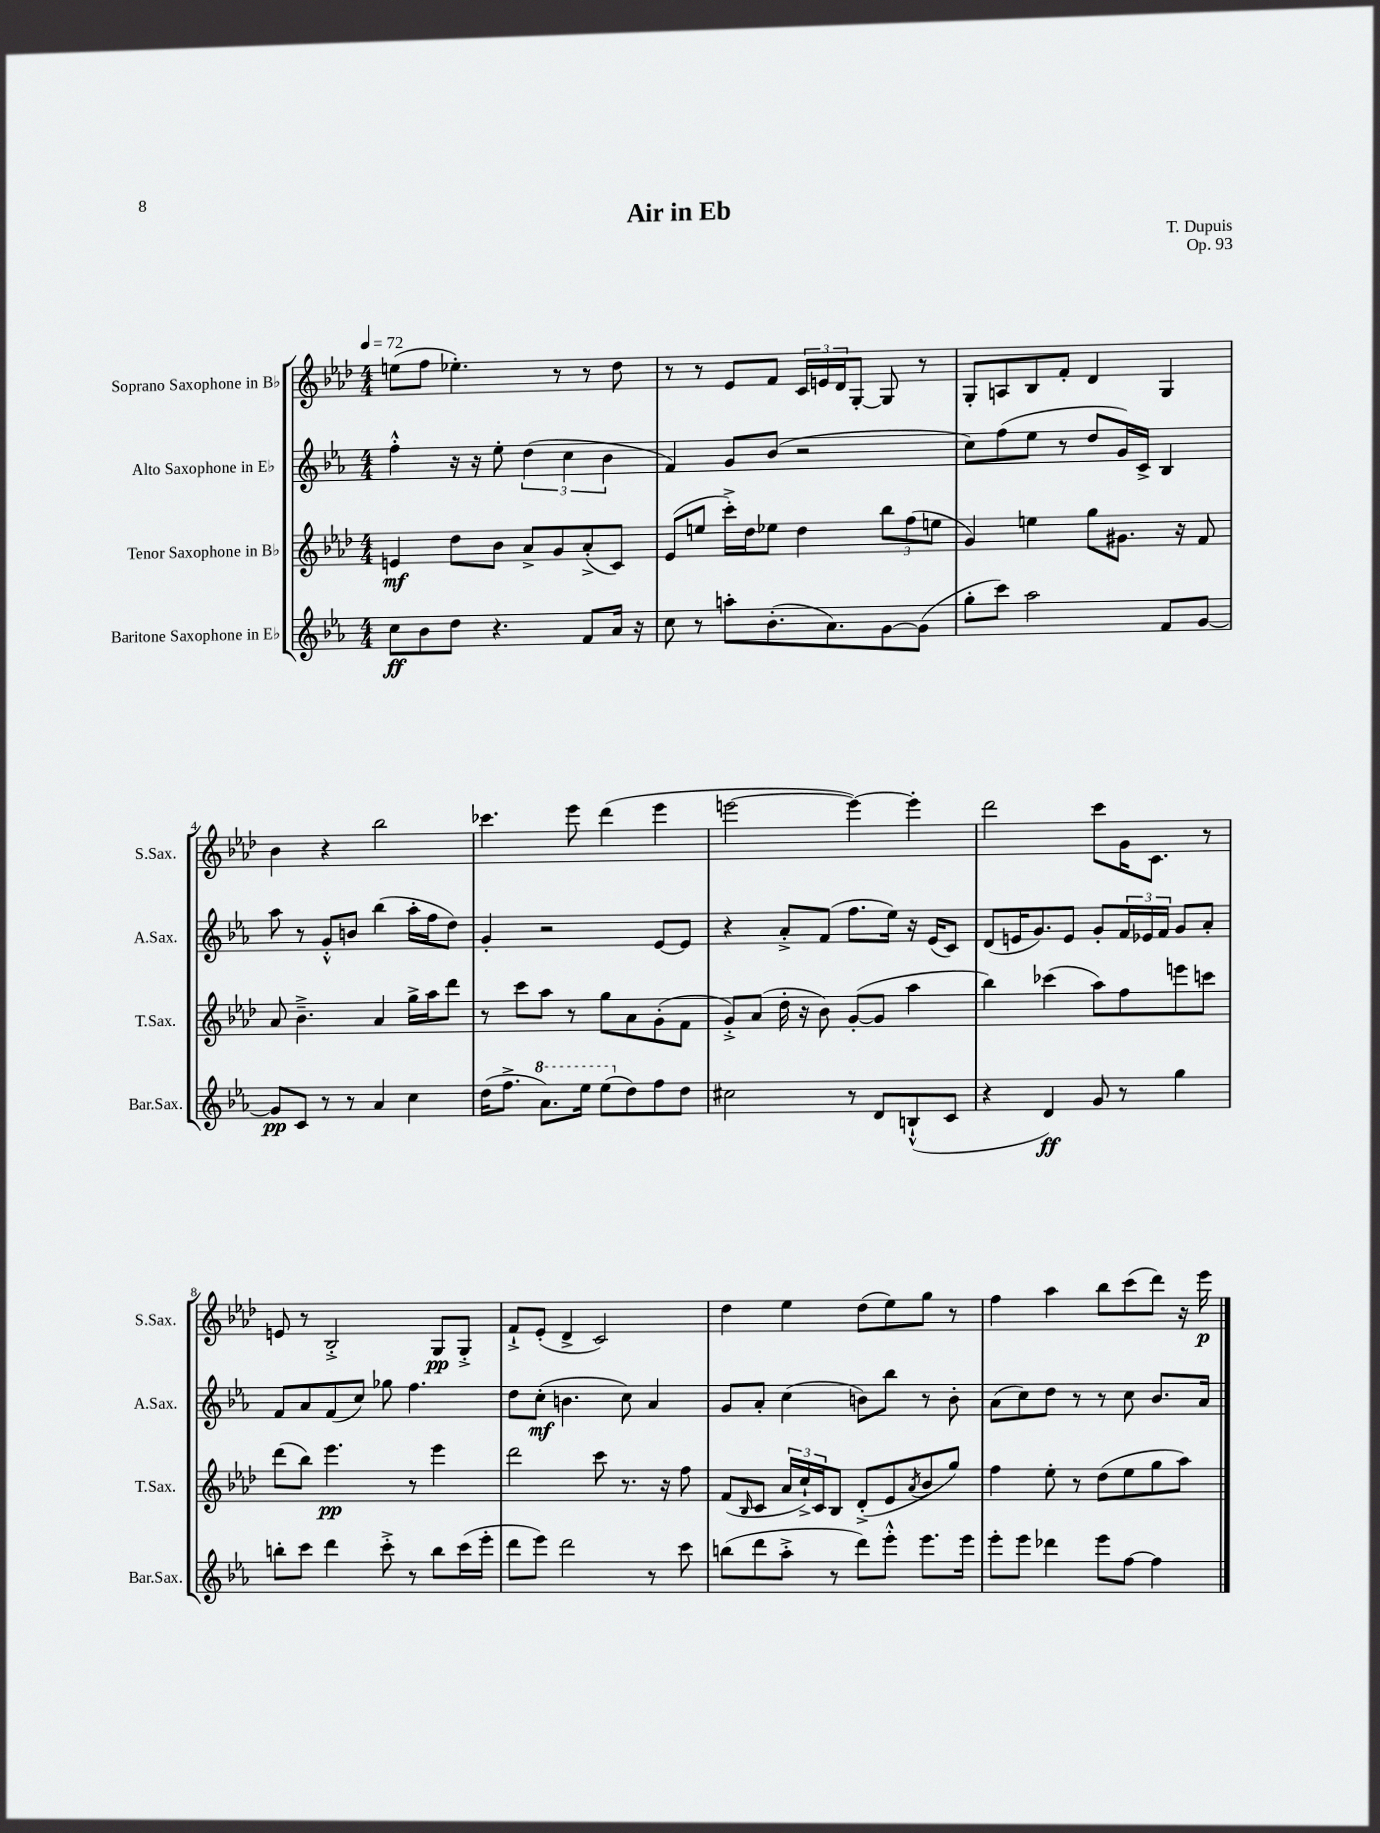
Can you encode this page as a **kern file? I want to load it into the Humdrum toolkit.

**kern	**dynam	**kern	**dynam	**kern	**dynam	**kern	**dynam
*part4	*part4	*part3	*part3	*part2	*part2	*part1	*part1
*staff4	*staff4	*staff3	*staff3	*staff2	*staff2	*staff1	*staff1
*I"Baritone Saxophone in E♭	*	*I"Tenor Saxophone in B♭	*	*I"Alto Saxophone in E♭	*	*I"Soprano Saxophone in B♭	*
*I'Bar.Sax.	*	*I'T.Sax.	*	*I'A.Sax.	*	*I'S.Sax.	*
*clefG2	*	*clefG2	*	*clefG2	*	*clefG2	*
*k[b-e-a-]	*	*k[b-e-a-d-]	*	*k[b-e-a-]	*	*k[b-e-a-d-]	*
*M4/4	*	*M4/4	*	*M4/4	*	*M4/4	*
*MM72	*	*MM72	*	*MM72	*	*MM72	*
=1	=1	=1	=1	=1	=1	=1	=1
8cc\L	ff	4en/	mf	4ff'^^\	.	(8een\L	.
8b-\	.	.	.	.	.	8ff\J	.
8dd\J	.	8dd-\L	.	16r	.	4.ee-X'\)	.
.	.	.	.	16r	.	.	.
4.r	.	8b-\J	.	8ee-'\	.	.	.
.	.	8a-^/L	.	(6dd\	.	.	.
.	.	8g/	.	.	.	8r	.
.	.	.	.	6cc\	.	.	.
8f/L	.	(8a-'^/	.	.	.	8r	.
.	.	.	.	6b-\	.	.	.
16a-/Jk	.	8c/J)	.	.	.	8dd-\	.
16r	.	.	.	.	.	.	.
=2	=2	=2	=2	=2	=2	=2	=2
8cc\	.	(8e-/L	.	4f/)	.	8r	.
8r	.	8een/J	.	.	.	8r	.
8aan'\L	.	16ccc'^\LL)	.	8g/L	.	8e-/L	.
.	.	16dd-\J	.	.	.	.	.
(8.b-'\	.	8ee-X\J	.	(8b-/J	.	8f/J	.
.	.	4dd-\	.	2r	.	24c/LL	.
.	.	.	.	.	.	24en/	.
8.a-\)	.	.	.	.	.	.	.
.	.	.	.	.	.	24d-/J	.
.	.	.	.	.	.	[8G'/J	.
[8g\	.	12bb-\L	.	.	.	8G/]	.
.	.	(12ff\	.	.	.	.	.
(8g\J]	.	.	.	.	.	8r	.
.	.	12een\J	.	.	.	.	.
=3	=3	=3	=3	=3	=3	=3	=3
8gg'\L	.	4g/)	.	8cc\L)	.	8G'/L	.
8ccc\J)	.	.	.	(8ff\	.	8An/	.
2aa-\	.	4een\	.	8ee-\J	.	8B-/	.
.	.	.	.	8r	.	8f'/J	.
.	.	8gg\L	.	8dd/L	.	4d-/	.
.	.	8.g#X\J	.	16g/L)	.	.	.
.	.	.	.	16c^/JJ	.	.	.
8f/L	.	.	.	4B-/	.	4G/	.
.	.	16r	.	.	.	.	.
[8g/J	.	8f/	.	.	.	.	.
!!LO:LB:g=z
=4	=4	=4	=4	=4	=4	=4	=4
8g/L]	pp	8a-/	.	8aa-\	.	4b-\	.
8c/J	.	4.b-~^\	.	8r	.	.	.
8r	.	.	.	8g'^^/L	.	4r	.
8r	.	.	.	8bn/J	.	.	.
4a-/	.	4a-/	.	(4bb-\	.	2bb-\	.
4cc\	.	16gg^\LL	.	16aa-'\LL	.	.	.
.	.	16aa-\J	.	16ff\J	.	.	.
.	.	8ddd-\J	.	8dd\J)	.	.	.
=5	=5	=5	=5	=5	=5	=5	=5
(16dd\KL	.	8r	.	4g'/	.	4.ccc-X\	.
8.ff^\J	.	.	.	.	.	.	.
.	.	8ccc\L	.	.	.	.	.
*8va	*	*	*	*	*	*	*
8.aa-\L)	.	8aa-\J	.	2r	.	.	.
.	.	8r	.	.	.	8eee-\	.
16eee-\Jk	.	.	.	.	.	.	.
(8eee-\L	.	8gg\L	.	.	.	(4ddd-\	.
*X8va	*	*	*	*	*	*	*
8dd\)	.	8a-\	.	.	.	.	.
8ff\	.	(8g'\	.	[8e-/L	.	4eee-\	.
8dd\J	.	8f\J	.	8e-/J]	.	.	.
=6	=6	=6	=6	=6	=6	=6	=6
2cc#X\	.	8g'^/L)	.	4r	.	[2eeen\	.
.	.	(8a-/J	.	.	.	.	.
.	.	16dd-'\	.	8a-'^/L	.	.	.
.	.	16r	.	.	.	.	.
.	.	8b-\)	.	(8f/J	.	.	.
8r	.	([8g'/L	.	8.ff\L	.	4eee\_)	.
8d/L	.	8g/J]	.	.	.	.	.
.	.	.	.	16ee-\Jk)	.	.	.
(8Bn`^^/	.	4aa-\	.	16r	.	4eee'\]	.
.	.	.	.	(16e-/KL	.	.	.
8c/J	.	.	.	8c/J)	.	.	.
=7	=7	=7	=7	=7	=7	=7	=7
4r	.	4bb-\)	.	(8d/L	.	2ddd-\	.
.	.	.	.	16en/K	.	.	.
.	.	.	.	8.g/)	.	.	.
4d/)	ff	(4ccc-X\	.	.	.	.	.
.	.	.	.	8e/J	.	.	.
8g/	.	8aa-\L)	.	8g'/L	.	8ccc\L	.
8r	.	8ff\	.	24f/L	.	16g\K	.
.	.	.	.	24e-X/	.	.	.
.	.	.	.	.	.	8.c\J	.
.	.	.	.	24f/JJ	.	.	.
4gg\	.	8eeen\	.	8g/L	.	.	.
.	.	8cccn\J	.	8a-'/J	.	8r	.
!!LO:LB:g=z
=8	=8	=8	=8	=8	=8	=8	=8
8bbn'\L	.	(8ddd-\L	.	8f/L	.	8en/	.
8ccc\J	.	8bb-\J)	.	8a-/	.	8r	.
4ddd\	.	4.eee-\	pp	(8f/	.	2B-'^/	.
.	.	.	.	8cc/J)	.	.	.
8ccc'^\	.	.	.	8gg-X\	.	.	.
8r	.	8r	.	4.ff\	.	.	.
8bb\L	.	4eee-\	.	.	.	8G/L	pp
(16ccc\L	.	.	.	.	.	8G'^/J	.
16eee-'\JJ	.	.	.	.	.	.	.
=9	=9	=9	=9	=9	=9	=9	=9
8ddd\L	.	2ddd-\	.	8dd\L	.	8f`^/L	.
8eee-\J)	.	.	.	(8cc'\J	mf	(8e-'/J	.
2ddd\	.	.	.	4.bn\	.	4d-^/	.
.	.	8ccc\	.	.	.	2c/)	.
.	.	8.r	.	8cc\)	.	.	.
8r	.	.	.	4a-/	.	.	.
.	.	16r	.	.	.	.	.
8ccc\	.	8ff\	.	.	.	.	.
=10	=10	=10	=10	=10	=10	=10	=10
(8bbn\L	.	(8f/L	.	8g/L	.	4dd-\	.
.	.	16qqB-/	.	.	.	.	.
8ddd\	.	8c/J	.	8a-'/J	.	.	.
8aa-'^\J	.	24a-/LL	.	(4cc\	.	4ee-\	.
.	.	24cc`^/)	.	.	.	.	.
.	.	24c/J	.	.	.	.	.
8r	.	8B-/J	.	.	.	.	.
8ddd\L)	.	(8d-'^/L	.	8bn\L)	.	(8dd-\L	.
8eee-'^^\J	.	8e-/	.	8bb-\J	.	8ee-\)	.
.	.	8qa-/	.	.	.	.	.
8.eee-\L	.	8b-/	.	8r	.	8gg\J	.
.	.	8gg/J)	.	8b'\	.	8r	.
16eee-\Jk	.	.	.	.	.	.	.
=11	=11	=11	=11	=11	=11	=11	=11
8eee-'\L	.	4ff\	.	(8a-\L	.	4ff\	.
8eee-\J	.	.	.	8cc\)	.	.	.
4ddd-X\	.	8ee-'\	.	8dd\J	.	4aa-\	.
.	.	8r	.	8r	.	.	.
8eee-\L	.	(8dd-\L	.	8r	.	8bb-\L	.
[8ff\J	.	8ee-\	.	8cc\	.	(8ccc\	.
4ff\]	.	8gg\	.	8.b-/L	.	8ddd-\J)	.
.	.	8aa-\J)	.	.	.	16r	.
.	.	.	.	16a-/Jk	.	16eee-\	p
==	==	==	==	==	==	==	==
*-	*-	*-	*-	*-	*-	*-	*-
